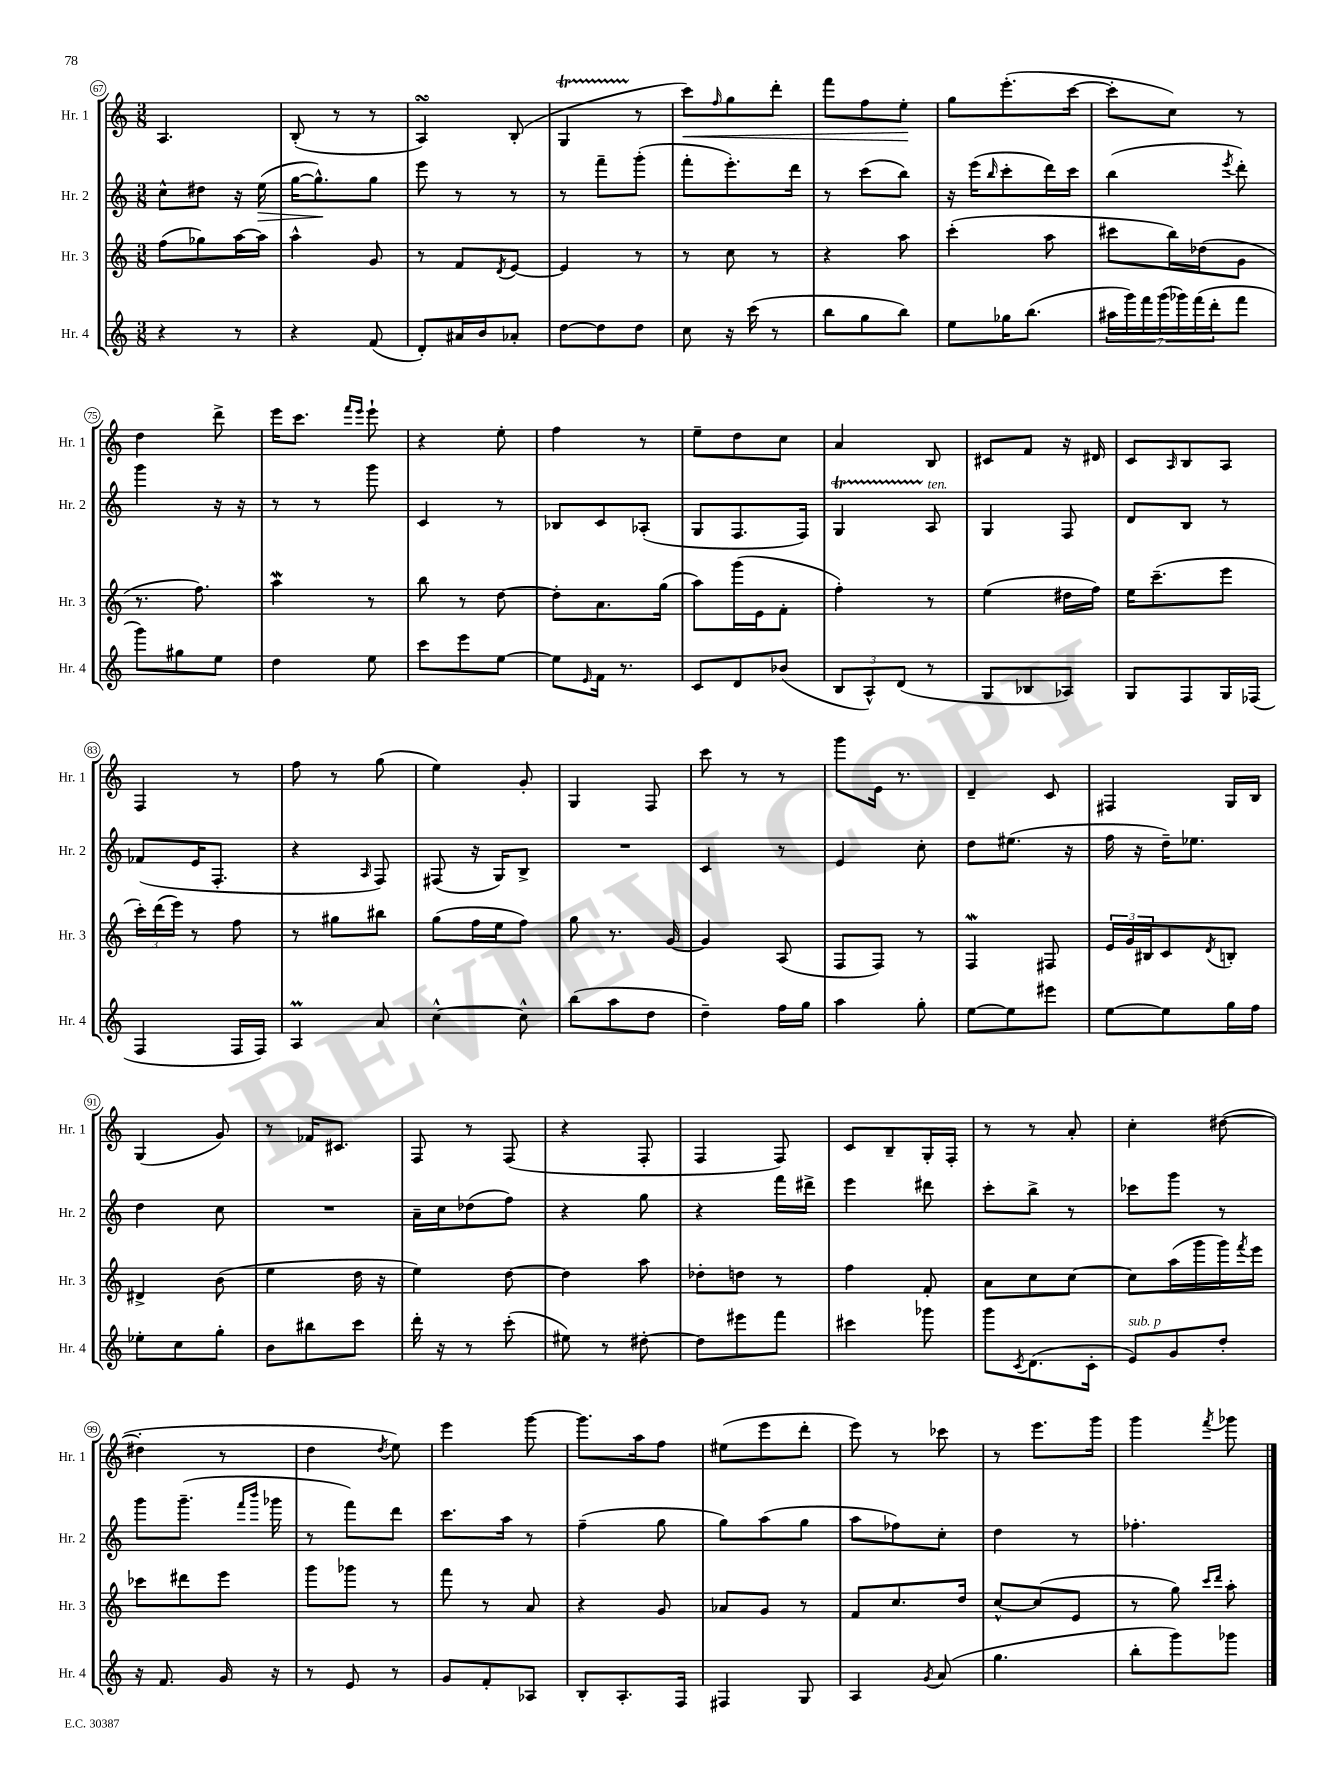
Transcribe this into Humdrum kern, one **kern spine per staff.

**kern	**kern	**kern	**kern
*staff4	*staff3	*staff2	*staff1
*clefG2	*clefG2	*clefG2	*clefG2
*k[]	*k[]	*k[]	*k[]
*M3/8	*M3/8	*M3/8	*M3/8
4r	(8ff\L	8cc^^\L	4.A/
.	8gg-\)	8dd#\J	.
8r	[16aa\L	16r	.
.	16aa\]JJ	(16ee\	.
=	=	=	=
4r	4aa^^\	[16gg\LK	(8B'/
.	.	8.gg^^\])	.
.	.	.	8r
(8f/	8g/	8gg\J	8r
=	=	=	=
8d'/L)	8r	8eee\	4A/)
16a#/L	8f/L	8r	.
16b/J	.	.	.
.	8qd/	.	.
8a-'/J	[8e/J	8r	(8B'/
=	=	=	=
[8dd\L	4e/]	8r	4G/
8dd\]	.	8fff~\L	.
8dd\J	8r	(8ggg'\J	8r
=	=	=	=
8cc\	8r	8fff'\L	8ccc\L)
.	.	.	16qqff/
16r	8cc\	8.eee'\)	8gg\
(16ccc\	.	.	.
8r	8r	.	8ddd'\J
.	.	16ddd\Jk	.
=	=	=	=
8bb\L	4r	8r	8fff\L
8gg\	.	(8ccc\L	8ff\
8bb\J)	8aa\	8bb\J)	8ee'\J
=	=	=	=
8ee\L	(4ccc'\	16r	8gg\L
.	.	(16eee\LK	.
.	.	16qqbb/	.
16gg-\K	.	8ccc'\	(8.eee'\
(8.bb\J	.	.	.
.	8aa\	16ddd\L)	.
.	.	16ccc\JJ	[16ccc\Jk
=	=	=	=
28aa#\LL	8ccc#\L	(4bb\	8ccc'\]L
28ggg\)	.	.	.
28fff\	.	.	.
(28ggg\	.	.	.
.	16bb\L)	.	8cc\J)
28ggg-\)	.	.	.
(28fff\	.	.	.
.	(16dd-\J	.	.
28ddd'\J	.	.	.
.	.	8qeee/	.
8fff\J	8g\J	8ddd'\)	8r
=	=	=	=
8ggg\L)	8.r	4ggg\	4dd\
8gg#\	.	.	.
.	8.ff\)	.	.
8ee\J	.	16r	8ddd^\
.	.	16r	.
=	=	=	=
4dd\	4aa\	8r	16eee\LK
.	.	.	8.ccc\J
.	.	8r	.
.	.	.	16qqfff/LL
.	.	.	16qqeee/JJ
8ee\	8r	8ggg\	8eee`\
=	=	=	=
8ccc\L	8bb\	4c/	4r
8eee\	8r	.	.
[8ee\J	[8dd\	8r	8ee'\
=	=	=	=
8ee\]L	8dd'\]L	8B-/L	4ff\
16qqe/	.	.	.
16f\Jk	8.a\	8c/	.
8.r	.	.	.
.	.	(8A-'/J	8r
.	(16gg\Jk	.	.
=	=	=	=
8c/L	8aa\L)	8G/L	8ee~\L
8d/	(16ggg\L	8.F/	8dd\
.	16e\J	.	.
(8b-/J	8f'\J	.	8cc\J
.	.	16F/Jk)	.
=	=	=	=
12B/L	4ff'\)	4G/	4a/
12A^^/)	.	.	.
(12d/J	.	.	.
8r	8r	8A/	8B/
=	=	=	=
8G/L	(4ee\	4G/	8c#/L
8B-/	.	.	8f/J
8A-/J)	16dd#\LL	8F/	16r
.	16ff\JJ)	.	16d#/
=	=	=	=
8G/L	16ee\LK	8d/L	8c/L
.	(8.ccc~\	.	.
.	.	.	16qqA/
8F/	.	8B/J	8B/
16G/L	8eee\J	8r	8A/J
(16F-/JJ	.	.	.
=	=	=	=
4F/	24ccc'\LL)	(8f-/L	4F/
.	(24ddd\	.	.
.	24eee\JJ)	.	.
.	8r	16e/K	.
.	.	8.F'/J	.
16F/LL	8ff\	.	8r
16F/JJ)	.	.	.
=	=	=	=
4A/	8r	4r	8ff\
.	8gg#\L	.	8r
.	.	16qqA/	.
8a/	8bb#\J	8F/)	(8gg\
=	=	=	=
[4cc^^\	(8gg\L	(8F#/	4ee\)
.	16ff\L	16r	.
.	16ee\J	16G/LK)	.
8cc^^\]	8ff\J)	8B^/J	8g'/
=	=	=	=
(8bb\L	8gg\	4.r	4G/
8aa\	8.r	.	.
8dd\J	.	.	8F/
.	[16g/	.	.
=	=	=	=
4dd~\)	4g/]	4c/	8ccc\
.	.	.	8r
16ff\LL	(8A/	8r	8r
16gg\JJ	.	.	.
=	=	=	=
4aa\	8F/L	4e/	8ggg\L
.	8F/J)	.	16e\Jk
.	.	.	8.r
8gg'\	8r	8cc'\	.
=	=	=	=
[8ee\L	4F/	8dd\L	4d~/
8ee\]	.	(8.ee#\J	.
8eee#\J	8F#/	.	8c/
.	.	16r	.
=	=	=	=
[8ee\L	24e/LL	16ff\	4F#/
.	24g/	.	.
.	.	16r	.
.	24B#/J	.	.
8ee\]	8c/	16dd~\LK)	.
.	.	8.ee-\J	.
.	8qd/	.	.
16gg\L	8B'/J	.	16G/LL
16ff\JJ	.	.	16B/JJ
=	=	=	=
8ee-'\L	4d#^/	4dd\	(4G/
8cc\	.	.	.
8gg'\J	(8b\	8cc\	8g/)
=	=	=	=
8b\L	4ee\	4.r	8r
8bb#\	.	.	16f-/LK
.	.	.	8.c#/J
8ccc\J	16dd\	.	.
.	16r	.	.
=	=	=	=
16ddd'\	4ee\)	16a~\LL	8F/
16r	.	16cc\J	.
8r	.	(8dd-\	8r
(8ccc'\	[8dd\	8ff\J)	(8F/
=	=	=	=
8ee#\)	4dd\]	4r	4r
8r	.	.	.
[8dd#'\	8aa\	8gg\	8F'/
=	=	=	=
8dd#\]L	8dd-'\L	4r	4F/
8eee#\	8dd\J	.	.
8fff\J	8r	16fff\LL	8F/)
.	.	16ddd#^\JJ	.
=	=	=	=
4ccc#\	4ff\	4eee\	8c/L
.	.	.	8B~/
8ggg-\	8f'/	8ddd#\	16G'/L
.	.	.	16F'/JJ
=	=	=	=
8ggg\L	8a\L	8ccc'\L	8r
8qc/	.	.	.
(8.d\	8cc\	8bb^\J	8r
.	[8cc\J	8r	8a'/
16c'\Jk	.	.	.
=	=	=	=
8e/L)	8cc\]L	8ccc-\L	4cc'\
8g/	(16aa\L	8ggg\J	.
.	16ggg\	.	.
8dd'/J	16ggg\)	8r	([8dd#\
.	8qfff/	.	.
.	16eee\JJ	.	.
=	=	=	=
16r	8ccc-\L	8ggg\L	4dd#'\]
8.f/	.	.	.
.	8ddd#\	(8.ggg~\J	.
16g/	8eee\J	.	8r
.	.	16qqfff/LL	.
.	.	16qqbbb/JJ	.
16r	.	16ggg-\	.
=	=	=	=
8r	8ggg\L	8r	4dd\
8e/	8ggg-\J	8fff\L)	.
.	.	.	8qdd/
8r	8r	8ddd\J	8ee\)
=	=	=	=
8g/L	8fff\	8.ccc\L	4eee\
8f'/	8r	.	.
.	.	16aa\Jk	.
8A-/J	8a/	8r	[8ggg\
=	=	=	=
8B'/L	4r	(4ff~\	8.ggg\]L
8.A'/	.	.	.
.	.	.	16aa\k
.	8g/	8gg\	8ff\J
16F/Jk	.	.	.
=	=	=	=
4F#/	8a-/L	8gg\L)	(8ee#\L
.	8g/J	(8aa\	8eee\
8G/	8r	8gg\J	8ddd'\J
=	=	=	=
4A/	8f/L	8aa\L	8eee\)
.	8.cc/	8ff-\)	8r
8qg/	.	.	.
(8a/	.	8cc'\J	8ccc-\
.	16dd/Jk	.	.
=	=	=	=
4.gg\	[8cc^^/L	4dd\	8r
.	(8cc/]	.	8.eee\L
.	8e/J	8r	.
.	.	.	16ggg\Jk
=	=	=	=
8bb'\L	8r	4.ff-'\	4ggg\
8ggg\)	8gg\)	.	.
.	16qqccc/LL	.	.
.	16qqddd/JJ	.	8qfff/
8ggg-\J	8aa'\	.	8ggg-\
==	==	==	==
*-	*-	*-	*-
